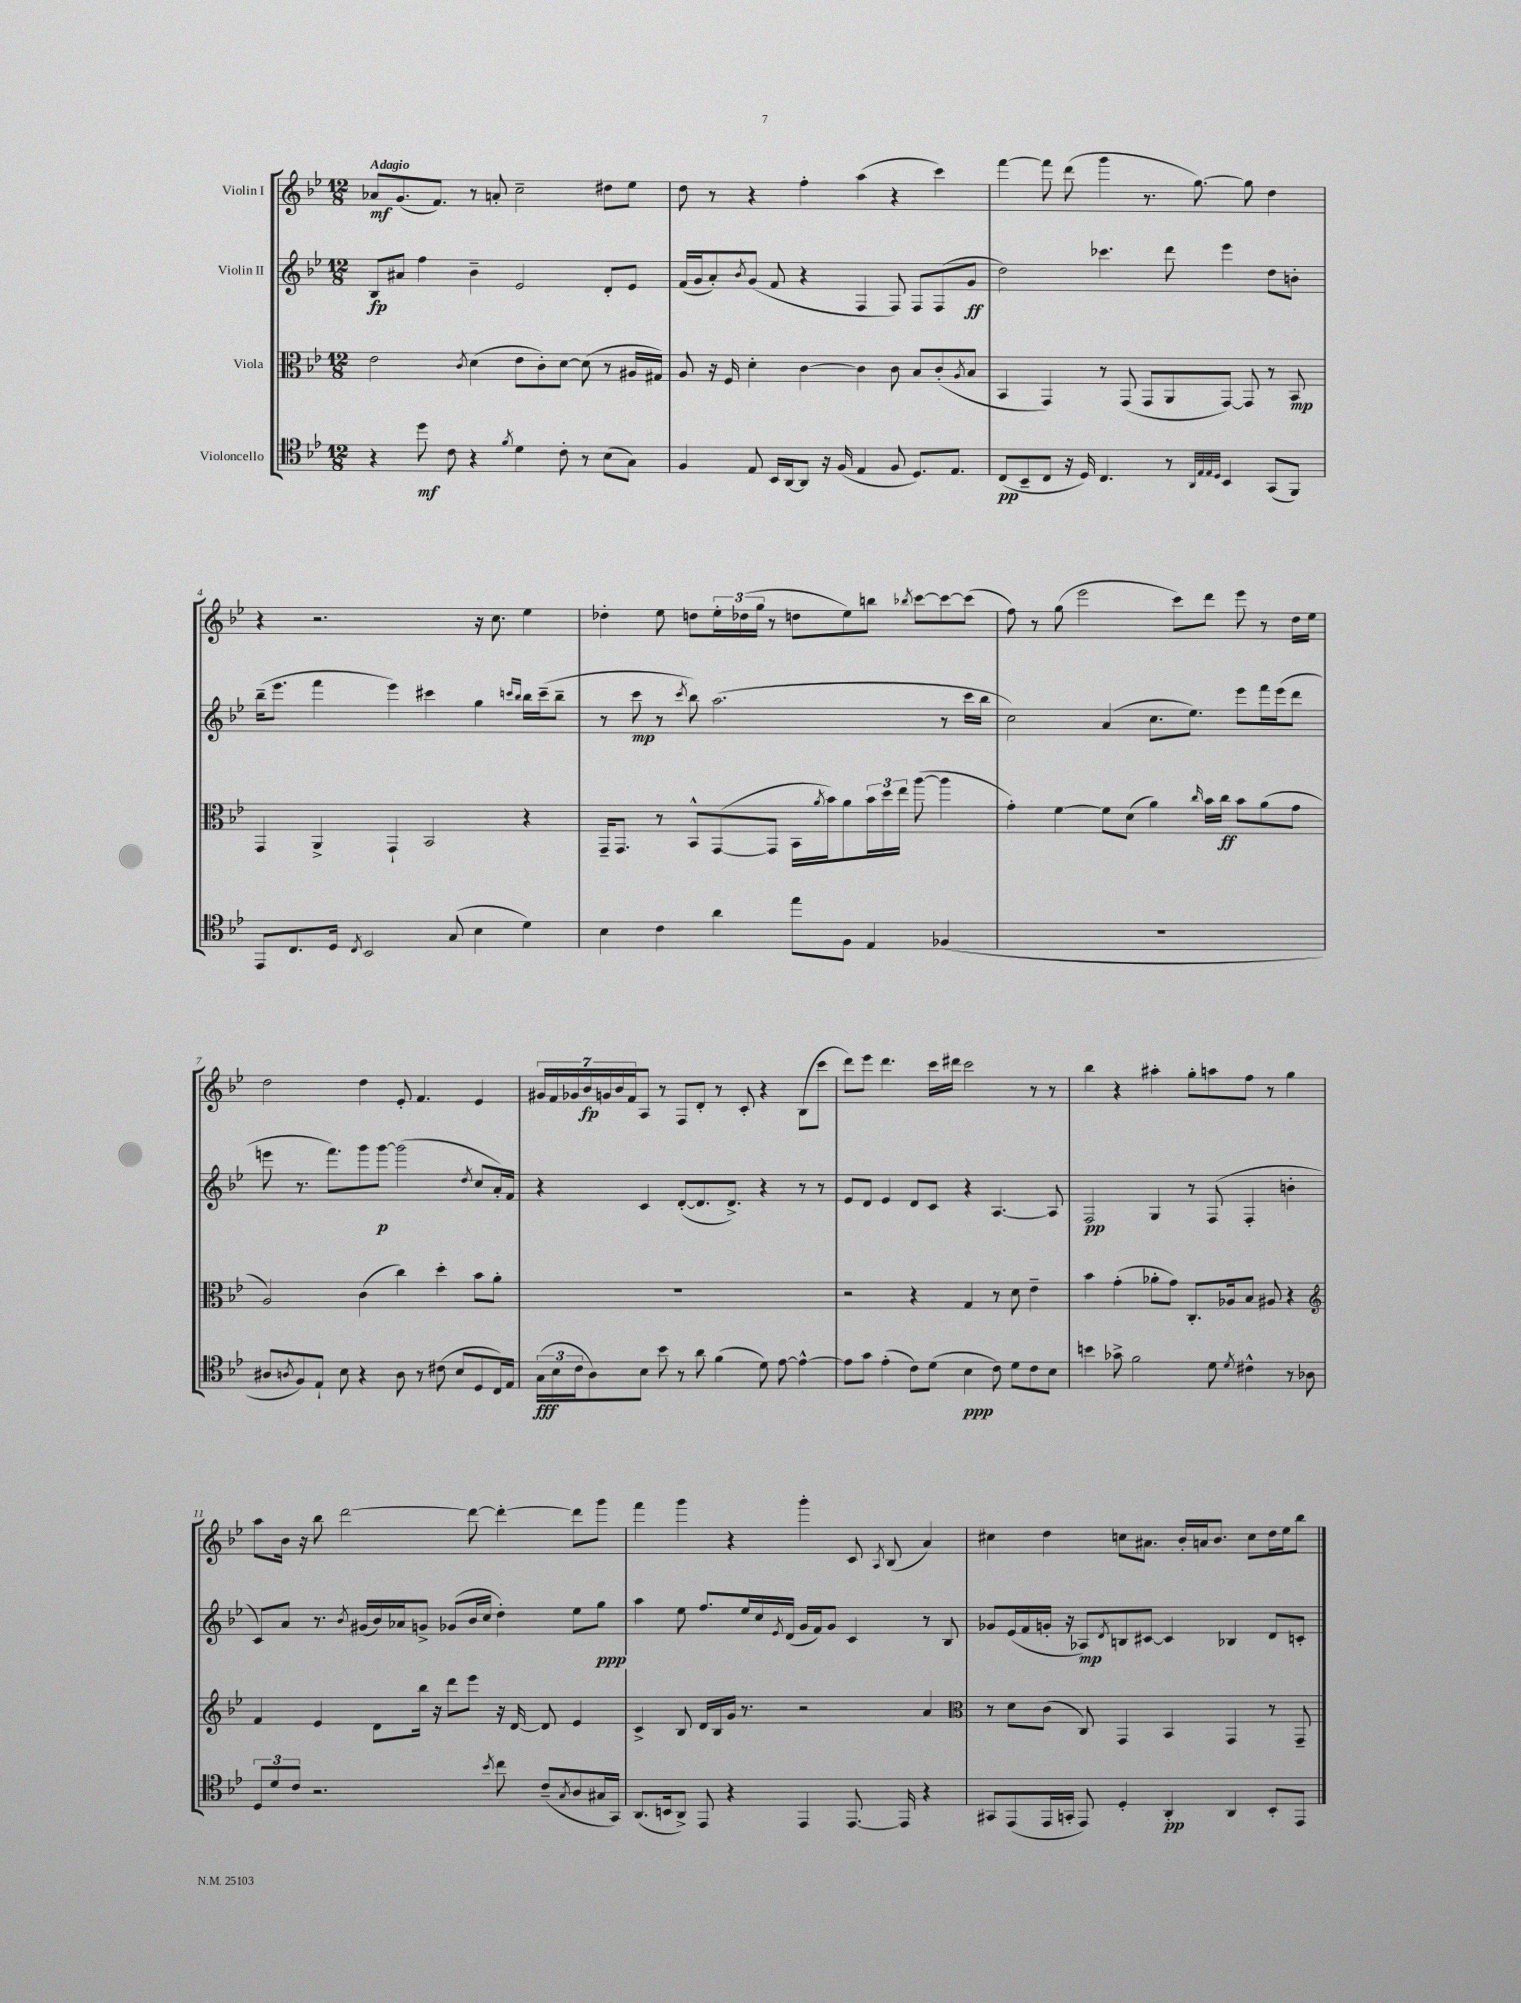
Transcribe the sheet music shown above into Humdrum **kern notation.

**kern	**dynam	**kern	**dynam	**kern	**dynam	**kern	**dynam
*part4	*part4	*part3	*part3	*part2	*part2	*part1	*part1
*staff4	*staff4	*staff3	*staff3	*staff2	*staff2	*staff1	*staff1
*I"Violoncello	*	*I"Viola	*	*I"Violin II	*	*I"Violin I	*
*clefC4	*	*clefC3	*	*clefG2	*	*clefG2	*
*k[b-e-]	*	*k[b-e-]	*	*k[b-e-]	*	*k[b-e-]	*
*M12/8	*	*M12/8	*	*M12/8	*	*M12/8	*
=1	=1	=1	=1	=1	=1	=1	=1
!	!	!	!	!	!	!LO:TX:a:B:t=Adagio	!
4r	.	2e-\	.	8B-/L	fp	8a-X/L	mf
.	.	.	.	8a#X/J	.	(8.g/	.
8dd\	mf	.	.	4ff\	.	.	.
.	.	.	.	.	.	8.f/J)	.
8c\	.	.	.	.	.	.	.
.	.	8qc/	.	.	.	.	.
4r	.	(4d\	.	4b-~\	.	8r	.
.	.	.	.	.	.	8an'/	.
8qf/	.	.	.	.	.	.	.
4d\	.	8e-\L	.	2e-/	.	2cc~\	.
.	.	8c'\)	.	.	.	.	.
8c'\	.	[8d\J	.	.	.	.	.
8r	.	(8d\]	.	.	.	.	.
(8B-\L	.	8r	.	8d'/L	.	8dd#X\L	.
8G\J)	.	16A#X/LL	.	8e-/J	.	8ee-\J	.
.	.	16G#X/JJ)	.	.	.	.	.
=2	=2	=2	=2	=2	=2	=2	=2
4F/	.	8A/	.	(16f/LL	.	8dd\	.
.	.	.	.	16g/J	.	.	.
.	.	16r	.	8a'/)	.	8r	.
.	.	16F/	.	.	.	.	.
.	.	.	.	8qb-/	.	.	.
8E-/	.	4d'\	.	(8g/J	.	4r	.
16BB-/LL	.	.	.	8f/	.	.	.
[16AA/J	.	.	.	.	.	.	.
8AA/J]	.	[4c\	.	4r	.	4ff'\	.
16r	.	.	.	.	.	.	.
(16F/	.	.	.	.	.	.	.
4E-/	.	4c\]	.	4F/	.	(4aa\	.
8F/	.	8c\	.	8F/)	.	4r	.
8.D/L)	.	8B-/L	.	8F/L	.	.	.
.	.	(8c'/	.	(8F/	.	4ccc\)	.
8.E-/J	.	.	.	.	.	.	.
.	.	8qA/	.	.	.	.	.
.	.	8B-/J	.	8g/J	ff	.	.
=3	=3	=3	=3	=3	=3	=3	=3
(8C/L	pp	4BB-/	.	2dd\)	.	[4fff\	.
8BB-~/	.	.	.	.	.	.	.
8C/J	.	4GG/)	.	.	.	8fff\]	.
16r	.	.	.	.	.	(8ddd\	.
16D/)	.	.	.	.	.	.	.
4.C/	.	8r	.	4.ccc-X\	.	4ggg\	.
.	.	(8GG/	.	.	.	.	.
.	.	8GG/L	.	.	.	8.r	.
8r	.	8AA/	.	8ddd\	.	.	.
.	.	.	.	.	.	[8.gg\)	.
32qqAA/LLL	.	.	.	.	.	.	.
32qqE-/	.	.	.	.	.	.	.
32qqE-/	.	.	.	.	.	.	.
32qqD/JJJ	.	.	.	.	.	.	.
4BB-/	.	[8GG/J)	.	4eee-\	.	.	.
.	.	8GG/]	.	.	.	8gg\]	.
(8GG/L	.	8r	.	8dd\L	.	4dd\	.
8FF/J)	.	8BB-/	mp	8bn'\J	.	.	.
!!LO:LB:g=z
=4	=4	=4	=4	=4	=4	=4	=4
8EE-/L	.	4GG/	.	(16bb-~\KL	.	4r	.
.	.	.	.	8.eee-\J	.	.	.
8.C/	.	.	.	.	.	.	.
.	.	4AA^/	.	4fff\	.	2.r	.
16D/Jk	.	.	.	.	.	.	.
8qC/	.	.	.	.	.	.	.
2BB-/	.	.	.	.	.	.	.
.	.	4GG`/	.	4eee-\)	.	.	.
.	.	2BB-/	.	4ccc#X\	.	.	.
(8G/	.	.	.	.	.	.	.
4B-\	.	.	.	4gg\	.	16r	.
.	.	.	.	.	.	8.cc\	.
.	.	.	.	16qqcccn/LL	.	.	.
.	.	.	.	16qqbb-/JJ	.	.	.
4d\)	.	4r	.	16bb-\LL	.	4ee-\	.
.	.	.	.	(16ccc~\J	.	.	.
.	.	.	.	8bb-~\J	.	.	.
=5	=5	=5	=5	=5	=5	=5	=5
4B-\	.	16GG~/KL	.	8r	.	4dd-X'\	.
.	.	8.GG/J	.	.	.	.	.
.	.	.	.	8ccc\	mp	.	.
4c\	.	8r	.	8r	.	8ee-\	.
.	.	.	.	8qccc/	.	.	.
.	.	8BB-^^/L	.	8bb-\)	.	8ddn\L	.
4a\	.	([8GG/	.	(2.aa\	.	24ee-'\L	.
.	.	.	.	.	.	(24dd-X\	.
.	.	.	.	.	.	24gg\JJ	.
.	.	8GG/J]	.	.	.	8r	.
8ee-\L	.	16BB-\LL	.	.	.	8ddn\L	.
.	.	8qa/	.	.	.	.	.
.	.	16b-\J)	.	.	.	.	.
8F\J	.	8a\	.	.	.	8ee-\)	.
4E-/	.	24b-\L	.	.	.	8bbn\J	.
.	.	24dd\	.	.	.	.	.
.	.	24ee-\JJ	.	.	.	.	.
.	.	.	.	.	.	8qbb-X/	.
.	.	([8aa\	.	.	.	[8ccc\L	.
(4F-X/	.	4aa\]	.	8r	.	8ccc\_	.
.	.	.	.	16ccc\LL	.	(8ccc\J]	.
.	.	.	.	16bb-\JJ	.	.	.
=6	=6	=6	=6	=6	=6	=6	=6
1.r	.	4g'\)	.	2cc\)	.	8ff\)	.
.	.	.	.	.	.	8r	.
.	.	[4f\	.	.	.	(8gg\	.
.	.	.	.	.	.	2eee-\	.
.	.	8f\L]	.	(4a/	.	.	.
.	.	(8d\J	.	.	.	.	.
.	.	4a\)	.	8.cc\L	.	.	.
.	.	.	.	.	.	8ccc\L)	.
.	.	.	.	8.ee-\J)	.	.	.
.	.	16qqcc/	.	.	.	.	.
.	.	16b-\LL	.	.	.	8ddd\J	.
.	.	16cc\JJ	ff	.	.	.	.
.	.	8b-\L	.	8eee-\L	.	8eee-\	.
.	.	(8a\	.	16fff\L	.	8r	.
.	.	.	.	(16eee-\J	.	.	.
.	.	8g\J	.	8ddd\J	.	16dd\LL	.
.	.	.	.	.	.	16ee-\JJ	.
!!LO:LB:g=z
=7	=7	=7	=7	=7	=7	=7	=7
8A#X/L	.	2A/)	.	8eeen\	.	2dd\	.
8qAn/	.	.	.	.	.	.	.
8F/)	.	.	.	8.r	.	.	.
8E-`/J	.	.	.	.	.	.	.
.	.	.	.	8.fff\L)	.	.	.
8B-\	.	.	.	.	.	.	.
4r	.	(4c\	.	8ggg\	.	4dd\	.
.	.	.	.	[8ggg\J	p	.	.
8A\	.	4cc\)	.	(2ggg\]	.	8e-'/	.
8r	.	.	.	.	.	4.f/	.
(8c#X\	.	4dd'\	.	.	.	.	.
8B-/L	.	.	.	.	.	.	.
.	.	.	.	8qdd/	.	.	.
8D/	.	8b-\L	.	8cc/L	.	4e-/	.
16C/L)	.	8a'\J	.	16a'/L)	.	.	.
16E-/JJ	.	.	.	16f/JJ	.	.	.
=8	=8	=8	=8	=8	=8	=8	=8
(24G\LL	fff	1.r	.	4r	.	28g#X/LL	.
.	.	.	.	.	.	28f/	.
24B-\	.	.	.	.	.	.	.
.	.	.	.	.	.	28g-X/	.
24c\J	.	.	.	.	.	.	.
.	.	.	.	.	.	28b-/	fp
8A\)	.	.	.	.	.	.	.
.	.	.	.	.	.	28gn/	.
.	.	.	.	.	.	28b-/	.
.	.	.	.	.	.	28f/J	.
8B-\J	.	.	.	4c/	.	8A/J	.
8b-\	.	.	.	.	.	8r	.
8r	.	.	.	([8d'/L	.	8F/L	.
8a\	.	.	.	8.d/]	.	8d'/J	.
(4f\	.	.	.	.	.	8r	.
.	.	.	.	8.d^/J)	.	.	.
.	.	.	.	.	.	8c'/	.
8d\)	.	.	.	4r	.	4r	.
[8e-\	.	.	.	.	.	.	.
4e-^^\_	.	.	.	8r	.	(8B-\L	.
.	.	.	.	8r	.	8ccc\J	.
=9	=9	=9	=9	=9	=9	=9	=9
8e-\L]	.	2r	.	8e-/L	.	8ddd\L)	.
8g\J	.	.	.	8d/J	.	8eee-\J	.
(4e-'\	.	.	.	4e-/	.	4.ddd\	.
8c\L)	.	4r	.	8d/L	.	.	.
(8d\J	.	.	.	8c/J	.	16ccc\LL	.
.	.	.	.	.	.	16ddd#X\JJ	.
4B-\	ppp	4G/	.	4r	.	2ccc\	.
8c\)	.	8r	.	[4.A/	.	.	.
8d\L	.	8d\	.	.	.	.	.
8c\	.	4e-~\	.	.	.	8r	.
8B-\J	.	.	.	8A/]	.	8r	.
=10	=10	=10	=10	=10	=10	=10	=10
4bn\	.	4b-\	.	2F/	pp	4bb-\	.
8g-X^\	.	(4g'\	.	.	.	4r	.
2f\	.	.	.	.	.	.	.
.	.	8a-X'\L	.	4G/	.	4aa#X'\	.
.	.	8g\J)	.	.	.	.	.
.	.	8.C'/L	.	8r	.	8gg'\L	.
8d\	.	.	.	(8F/	.	8aan\	.
.	.	16A-X/k	.	.	.	.	.
8qd/	.	.	.	.	.	.	.
4c#X^^\	.	8B-/J	.	4F'/	.	8ff\J	.
.	.	8A#X/	.	.	.	8r	.
8r	.	4r	.	4bn'\	.	4gg\	.
8A-X\	.	.	.	.	.	.	.
!!LO:LB:g=z
=11	=11	=11	=11	=11	=11	=11	=11
*	*	*clefG2	*	*	*	*	*
12D/L	.	4f/	.	8c/L)	.	8aa\L	.
12d/	.	.	.	.	.	.	.
.	.	.	.	8a/J	.	16b-\Jk	.
12c/J	.	.	.	.	.	.	.
.	.	.	.	.	.	16r	.
2.r	.	4e-/	.	8.r	.	8bb-\	.
.	.	.	.	.	.	[2ddd\	.
.	.	.	.	8qb-/	.	.	.
.	.	.	.	(16g#X/LL	.	.	.
.	.	8d\L	.	16b-/)	.	.	.
.	.	.	.	16a-X/J	.	.	.
.	.	16bb-\Jk	.	8gn^/J	.	.	.
.	.	16r	.	.	.	.	.
.	.	8ddd\L	.	(8g-X/L	.	.	.
.	.	8eee-\J	.	16b-/L	.	8ddd\_	.
.	.	.	.	16cc/JJ	.	.	.
8qb-/	.	.	.	.	.	.	.
8cc\	.	16r	.	4dd'\)	.	4ddd'\_	.
.	.	[16d/	.	.	.	.	.
(8c~/L	.	8d/]	.	.	.	.	.
8qG/	.	.	.	.	.	.	.
8A/	.	4e-/	.	8ee-\L	.	8ddd\L]	.
16G#X/L	.	.	.	8gg\J	ppp	8ggg\J	.
16GG/JJ)	.	.	.	.	.	.	.
=12	=12	=12	=12	=12	=12	=12	=12
(8.AA/L	.	4c^/	.	4aa\	.	4fff\	.
16BBn/k	.	.	.	.	.	.	.
8AA^/J)	.	8B-/	.	8ee-\	.	4ggg\	.
8EE-/	.	16d/LL	.	8.ff/L	.	.	.
.	.	16B-/	.	.	.	.	.
4r	.	16g/JJ	.	.	.	4r	.
.	.	8.r	.	16ee-/L	.	.	.
.	.	.	.	16cc/	.	.	.
.	.	.	.	8qe-/	.	.	.
.	.	.	.	(16d/JJ	.	.	.
4EE-/	.	2r	.	16g/LL	.	4ggg'\	.
.	.	.	.	16f/J)	.	.	.
.	.	.	.	8g/J	.	.	.
[8.EE-/	.	.	.	4c/	.	8c/	.
.	.	.	.	.	.	8qA/	.
.	.	.	.	.	.	(8B-/	.
16EE-/]	.	.	.	.	.	.	.
4r	.	4a/	.	8r	.	4a/)	.
.	.	.	.	8B-/	.	.	.
=13	=13	=13	=13	=13	=13	=13	=13
*	*	*clefC3	*	*	*	*	*
8GG#X/L	.	8r	.	8g-X/L	.	4cc#X\	.
(8EE-/	.	8d\L	.	(16e-/L	.	.	.
.	.	.	.	16f/	.	.	.
16EE-/L	.	(8c\J	.	16gn'/JJ	.	4dd\	.
16GGn'/JJ	.	.	.	16r	.	.	.
8EE-/)	.	8C/)	.	8A-X/L)	mp	.	.
.	.	.	.	8qd/	.	.	.
4D'/	.	4GG/	.	8Bn/	.	8ccn\L	.
.	.	.	.	[8c#X/J	.	8.a#X\J	.
4AA'/	pp	4BB-/	.	4c#/]	.	.	.
.	.	.	.	.	.	16b-'/LL	.
.	.	.	.	.	.	16an/J	.
.	.	.	.	.	.	8.b-/J	.
4AA/	.	4GG/	.	4B-X/	.	.	.
.	.	.	.	.	.	8cc\L	.
8BB-'/L	.	8r	.	8d/L	.	16dd\L	.
.	.	.	.	.	.	16ee-\J	.
8EE-/J	.	8GG~/	.	8cn'/J	.	8bb-\J	.
==	==	==	==	==	==	==	==
*-	*-	*-	*-	*-	*-	*-	*-
